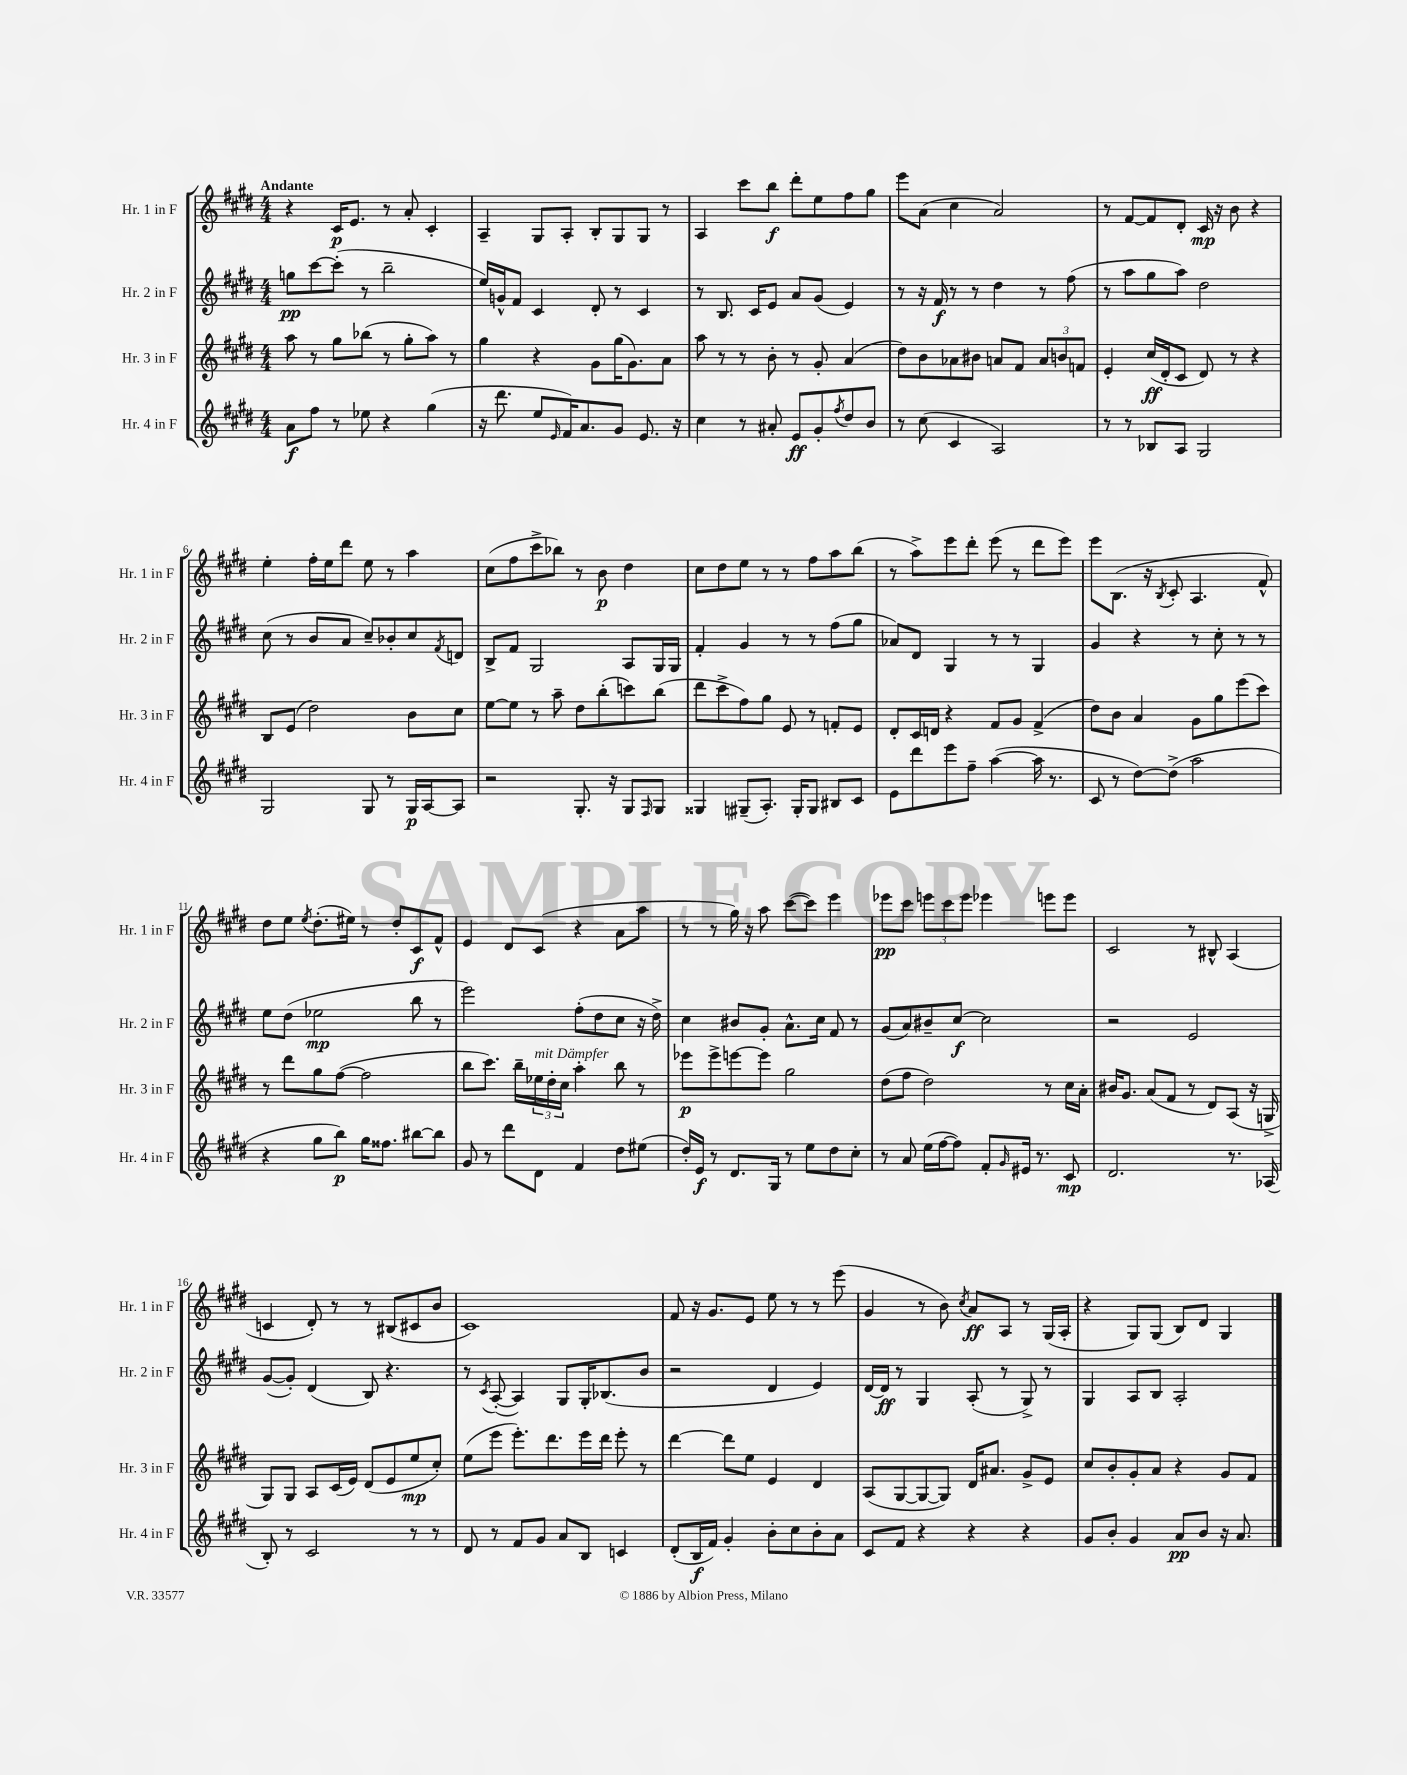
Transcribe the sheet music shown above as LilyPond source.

<<
\new StaffGroup <<
\new Staff = "s0" \with { instrumentName = "Hr. 1 in F" shortInstrumentName = "Hr. 1 in F" } {
    \clef treble \key e \major \numericTimeSignature \time 4/4 \tempo "Andante"
    r4 cis'16\p e'8. r8 a'8-. cis'4-. |
    a4-- gis8 a8-. b8-. gis8 gis8 r8 |
    a4 cis'''8 b''8\f dis'''8-. e''8 fis''8 gis''8 |
    e'''8 a'8( cis''4 a'2) |
    r8 fis'8~ fis'8 dis'8-. cis'16\mp r16 b'8 r4 |
    e''4-. fis''16-. e''16 dis'''8 e''8 r8 a''4 |
    cis''8( fis''8 cis'''8-> bes''8) r8 b'8\p dis''4 |
    cis''8 dis''8 e''8 r8 r8 fis''8 a''8 b''8( |
    r8 a''8->) e'''8 dis'''8-. e'''8( r8 dis'''8 e'''8) |
    e'''8 b8.( r16 \acciaccatura { b8 } cis'8-. a4. fis'8-^) |
    dis''8 e''8 \acciaccatura { e''8 } dis''8.-.( eis''16) r8 dis''8-. cis'8\f fis'8-^ |
    e'4 dis'8 cis'8( r4 a'8 a''8 |
    r8 r8 gis''16) r16 a''8 cis'''8~( cis'''8) e'''4 |
    ees'''8\pp cis'''8 \tuplet 3/2 { e'''8 cis'''8 e'''8 } ees'''4 e'''8 e'''8 |
    cis'2 r8 bis8-^ a4( |
    c'4 dis'8-.) r8 r8 bis8( cis'8 b'8 |
    cis'1) |
    fis'8 r16 gis'8. e'8 e''8 r8 r8 e'''8( |
    gis'4 r8 b'8) \acciaccatura { cis''8 } a'8\ff a8 r8 gis16( a16-. |
    r4 gis8) gis8( b8) dis'8 gis4 \bar "|." |
}
\new Staff = "s1" \with { instrumentName = "Hr. 2 in F" shortInstrumentName = "Hr. 2 in F" } {
    \clef treble \key e \major \numericTimeSignature \time 4/4
    g''8\pp cis'''8~ cis'''8-.( r8 b''2-- |
    e''16) g'16-^ fis'8 cis'4 dis'8-. r8 cis'4 |
    r8 b8. cis'16 e'8 a'8 gis'8( e'4) |
    r8 r16 fis'16\f r8 r8 dis''4 r8 fis''8( |
    r8 a''8 gis''8 a''8) dis''2 |
    cis''8( r8 b'8 a'8 cis''8--) bes'8-. cis''8 \acciaccatura { fis'8 } d'8 |
    b8-> fis'8 gis2 a8 gis16 gis16 |
    fis'4-. gis'4 r8 r8 fis''8( gis''8 |
    aes'8) dis'8 gis4 r8 r8 gis4 |
    gis'4 r4 r8 cis''8-. r8 r8 |
    e''8 dis''8( ees''2\mp b''8 r8 |
    e'''2) fis''8-.( dis''8 cis''8 r16 dis''16->) |
    cis''4 bis'8 gis'8-. a'8.-^ cis''16 fis'8 r8 |
    gis'8( a'8) bis'8-- cis''8~\f cis''2 |
    r2 e'2 |
    gis'8~( gis'8-.) dis'4( b8) r4. |
    r8 \acciaccatura { cis'8 } a8~-.( a4) gis8 gis16-. bes8.( b'8 |
    r2 dis'4 e'4) |
    dis'16~ dis'16\ff r8 gis4 a8-.( r8 gis8->) r8 |
    gis4 a8 b8 a2-. \bar "|." |
}
\new Staff = "s2" \with { instrumentName = "Hr. 3 in F" shortInstrumentName = "Hr. 3 in F" } {
    \clef treble \key e \major \numericTimeSignature \time 4/4
    a''8 r8 gis''8 bes''8( r8 gis''8-. a''8) r8 |
    gis''4 r4 gis'8 gis''16( gis'8.) a'8 |
    a''8 r8 r8 b'8-. r8 gis'8-. a'4( |
    dis''8) b'8 aes'8 bis'8 a'8 fis'8 \tuplet 3/2 { a'8 b'8 f'8 } |
    e'4-. cis''16\ff( dis'16-. cis'8 dis'8) r8 r4 |
    b8 e'8( dis''2) b'8 cis''8 |
    e''8~ e''8 r8 a''8-- dis''8 b''8-.( c'''8) b''8( |
    dis'''8 cis'''8-> fis''8) gis''8 e'8 r8 f'8-. e'8 |
    dis'8-. cis'16 d'16 r4 fis'8 gis'8 fis'4->( |
    dis''8) b'8 a'4 gis'8 gis''8 e'''8( cis'''8) |
    r8 dis'''8 gis''8 fis''8~( fis''2 |
    b''8 cis'''8.) b''16-- \tuplet 3/2 { ees''16^\markup { \italic "mit Dämpfer" } dis''16-. cis''16 } a''4-. b''8 r8 |
    ees'''8\p ees'''8-> e'''8~ e'''8 gis''2 |
    dis''8( fis''8 dis''2) r8 cis''16 a'16-. |
    bis'16 gis'8. a'8( fis'8 r8 dis'8) a8( r16 g16-> |
    gis8) gis8 a8 cis'16( e'16) dis'8( e'8 e''8\mp cis''8-.) |
    e''8( e'''8 e'''8.-.) dis'''8. e'''16 dis'''16 e'''8-. r8 |
    dis'''4~ dis'''8 e''8 e'4 dis'4 |
    a8( gis8~ gis8~ gis8) dis'16 ais'8. gis'8-> e'8 |
    cis''8 b'8-. gis'8-. a'8 r4 gis'8 fis'8 \bar "|." |
}
\new Staff = "s3" \with { instrumentName = "Hr. 4 in F" shortInstrumentName = "Hr. 4 in F" } {
    \clef treble \key e \major \numericTimeSignature \time 4/4
    a'8\f fis''8 r8 ees''8 r4 gis''4( |
    r16 dis'''8. e''8 \grace { e'16 } fis'16) a'8. gis'8 e'8. r16 |
    cis''4 r8 ais'8-. e'8\ff gis'8-. \acciaccatura { fis''8 } dis''8 b'8 |
    r8 cis''8( cis'4 a2) |
    r8 r8 bes8 a8 gis2 |
    gis2 gis8 r8 gis16\p a16~ a8 |
    r2 gis8.-. r16 gis8 \grace { fis16 } gis8 |
    gisis4 gis8--( a8.-.) gis16-. gis8 bis8 cis'8 |
    e'8 dis'''8 e'''8 fis''8-- a''4~( a''16 r8. |
    cis'8 r8 dis''8~) dis''8->( a''2 |
    r4 gis''8 b''8\p) gis''16 fisis''8. bis''8~ bis''8 |
    gis'8 r8 dis'''8 dis'8 fis'4 dis''8 eis''8( |
    dis''16-.) e'16\f r8 dis'8. gis16 r8 e''8 dis''8 cis''8-. |
    r8 a'8 e''16( fis''16~ fis''8) fis'8-. \grace { gis'16 } eis'16 r8. cis'8\mp |
    dis'2. r8. aes16( |
    b8-.) r8 cis'2 r8 r8 |
    dis'8 r8 fis'8 gis'8 a'8 b8 c'4 |
    dis'8-.( b16\f fis'16) gis'4-. b'8-. cis''8 b'8-. a'8 |
    cis'8 fis'8 r4 r4 r4 |
    gis'8 b'8-. gis'4 a'8\pp b'8 r16 a'8. \bar "|." |
}
>>
>>
